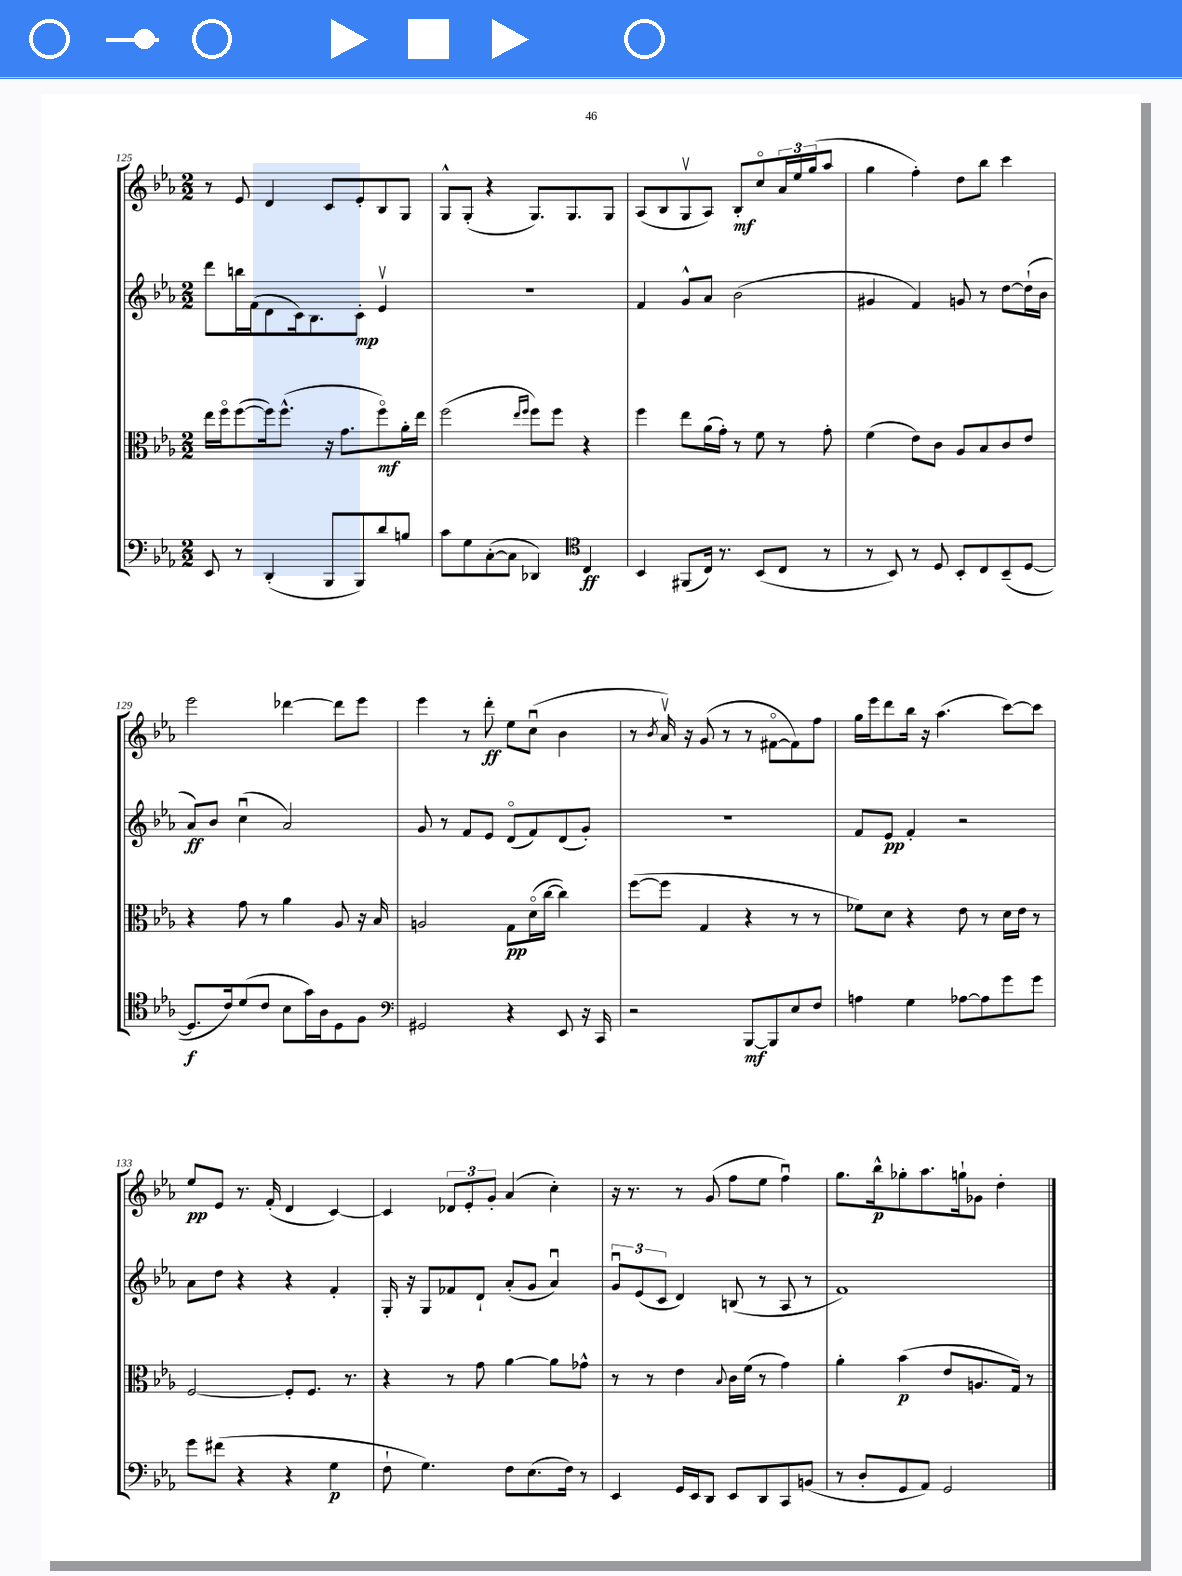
<<
\new StaffGroup <<
\new Staff = "s0" {
    \clef treble \key ees \major \numericTimeSignature \time 2/2
    r8 ees'8 d'4 c'8 ees'8-. bes8 g8 |
    g8-^ g8-.( r4 g8.) g8. g8 |
    aes8( bes8 g8\upbow aes8) bes8-.\mf c''8\flageolet \tuplet 3/2 { aes'16 ees''16 g''16( } aes''8 |
    g''4 f''4-.) d''8 bes''8 c'''4 |
    ees'''2 des'''4~ des'''8 ees'''8 |
    ees'''4 r8 d'''8-.\ff ees''8 c''8\downbow( bes'4 |
    r8 \acciaccatura { bes'8 } aes'16\upbow) r16 g'8( r8 r8 fis'8~\flageolet fis'8) f''8 |
    g''16 ees'''16 d'''8 bes''16 r16 aes''4.( c'''8~) c'''8 |
    ees''8\pp ees'8 r8. f'16-.( d'4 c'4~) |
    c'4 \tuplet 3/2 { des'8 ees'8-. g'8-. } aes'4( c''4-.) |
    r16 r8. r8 g'8( f''8 ees''8 f''4\downbow) |
    g''8. bes''16-^\p ges''8-. aes''8. g''16-! ges'8 d''4-. \bar "|." |
}
\new Staff = "s1" {
    \clef treble \key ees \major \numericTimeSignature \time 2/2
    d'''8 b''16 f'16( d'8 c'16) bes8. c'8-.\mp ees'4\upbow |
    R1 |
    f'4 g'8-^ aes'8 bes'2( |
    gis'4 f'4) g'8 r8 d''8~ d''16-!( bes'16 |
    aes'8\ff) bes'8 c''4\downbow( aes'2) |
    g'8 r8 f'8 ees'8 d'8\flageolet( f'8) d'8( g'8-.) |
    r1 |
    f'8 ees'8\pp f'4-. r2 |
    aes'8 d''8 r4 r4 f'4-. |
    g16-. r16 g8 fes'8 d'8-! aes'8-.( g'8 aes'4\downbow) |
    \tuplet 3/2 { g'8\downbow ees'8( c'8 } d'4) b8( r8 aes8 r8 |
    f'1) \bar "|." |
}
\new Staff = "s2" {
    \clef alto \key ees \major \numericTimeSignature \time 2/2
    ees''16 f''16\flageolet f''8~( f''16) f''8.-^( r16 g'8. f''8\flageolet\mf) aes'16-. ees''16 |
    f''2( \grace { ees''16 f''16 } f''8) f''8 r4 |
    f''4 ees''8 aes'16( g'16-.) r8 f'8 r8 g'8-. |
    f'4( ees'8) c'8 aes8 bes8 c'8 ees'8 |
    r4 g'8 r8 aes'4 aes8 r16 bes16 |
    a2 g8\pp d'16\flageolet( c''16~ c''4) |
    f''8~( f''8 g4 r4 r8 r8 |
    fes'8) d'8 r4 ees'8 r8 d'16 ees'16 r8 |
    f2~ f8-. f8. r8. |
    r4 r8 g'8 aes'4~ aes'8 ges'8-^ |
    r8 r8 ees'4 \appoggiatura { bes8 } c'16 f'16( r8 g'4) |
    aes'4-. bes'4\p( ees'8 a8. g16) r8 \bar "|." |
}
\new Staff = "s3" {
    \clef bass \key ees \major \numericTimeSignature \time 2/2
    ees,8 r8 d,4-.( bes,,8 bes,,8) d'8 b8 |
    c'8 g8 c8~-.( c8 des,4) \clef tenor c4\ff |
    bes,4 fis,8( c16) r8. bes,8( c8 r8 |
    r8 bes,8) r8 d8 bes,8-. c8 bes,8--( d8~ |
    d8.\f c'16) d'8( c'8 bes8 g'16) aes16 d8 f8 |
    \clef bass gis,2 r4 ees,8 r16 c,16 |
    r2 bes,,8~\mf bes,,8 ees8 f8 |
    a4 g4 aes8~ aes8 g'8 g'8 |
    g'8 fis'8( r4 r4 g4\p |
    f8-! g4.) f8 ees8.( f16) r8 |
    ees,4 g,16 ees,16 d,8 ees,8 d,8 c,8 b,8( |
    r8 d8-. g,8 aes,8) g,2 \bar "|." |
}
>>
>>
\layout { \context { \Score currentBarNumber = #125 } }
